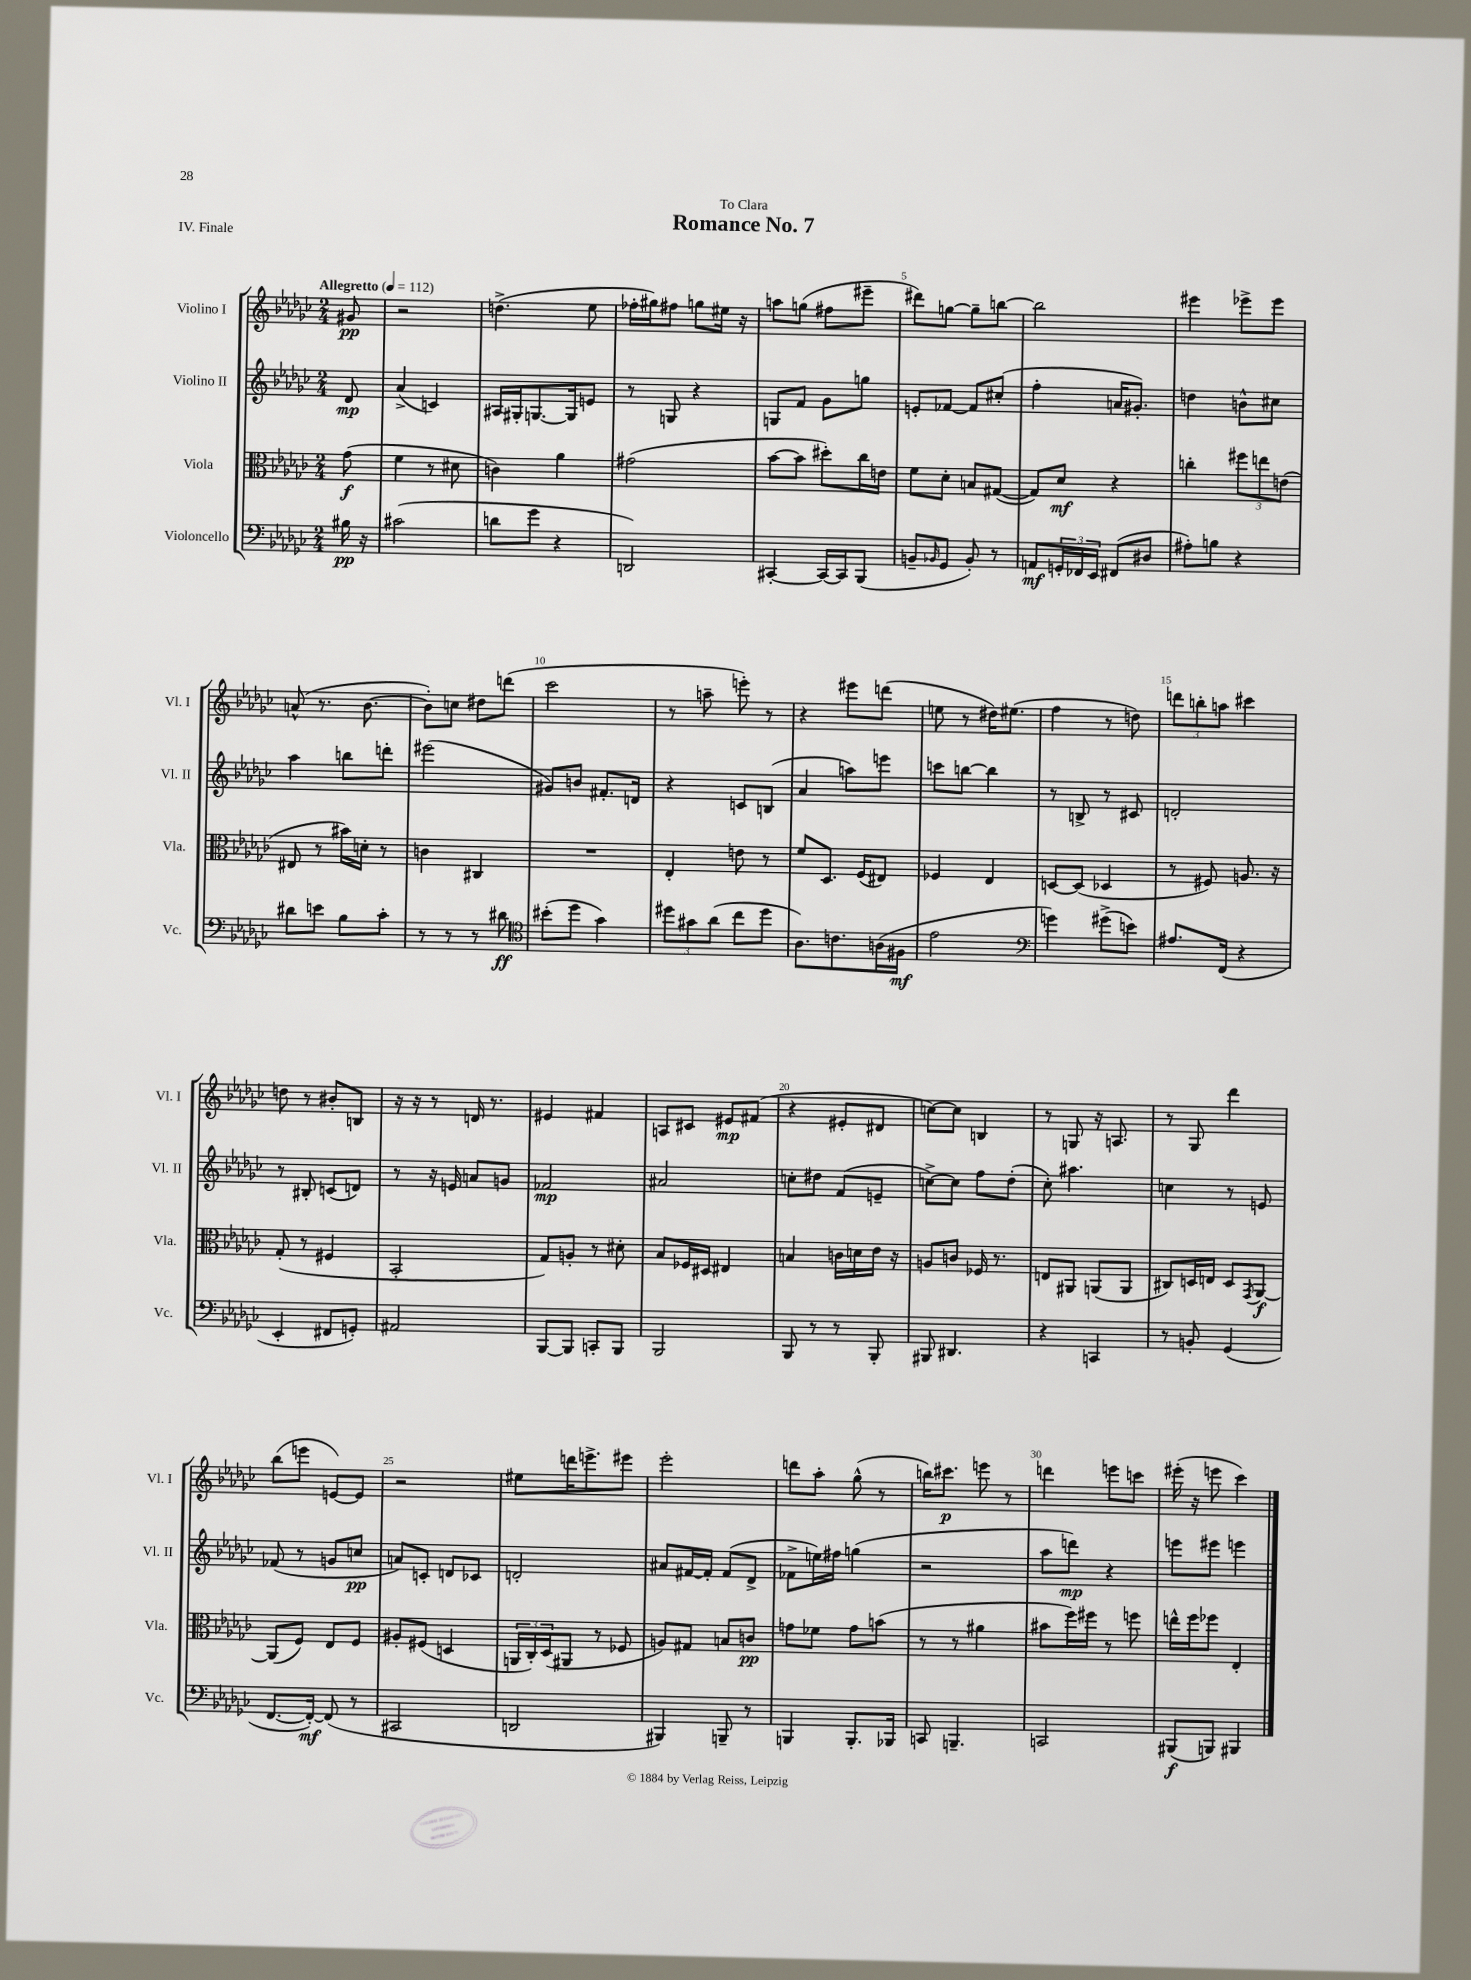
\header { title = "Romance No. 7" dedication = "To Clara" piece = "IV. Finale" }
<<
\new StaffGroup <<
\new Staff = "s0" \with { instrumentName = "Violino I" shortInstrumentName = "Vl. I" } {
    \clef treble \key ges \major \numericTimeSignature \time 2/4 \partial 8 \tempo "Allegretto" 4 = 112
    gis'8\pp |
    r2 |
    d''4.->( ees''8 |
    fes''16-. gis''16) fis''8 g''8 eis''16 r16 |
    a''8 g''8( fis''8 eis'''8-- |
    dis'''8) g''8~ g''8-- b''8~ |
    b''2 |
    eis'''4 ees'''8-> ees'''8 |
    a'8-^( r8. bes'8.~ |
    bes'8-.) c''8 dis''8 d'''8( |
    ces'''2 |
    r8 a''8-- e'''8-.) r8 |
    r4 eis'''8 d'''8( |
    e''8 r8 dis''16) eis''8.( |
    f''4 r8 d''8) |
    \tuplet 3/2 { d'''8 b''8-. a''8 } cis'''4 |
    d''8 r8 bis'8-. b8 |
    r16 r16 r8 d'16 r8. |
    eis'4 fis'4 |
    a8 cis'8 eis'8\mp fis'8( |
    r4 eis'8-. dis'8 |
    c''8~) c''8 b4 |
    r8 g8 r16 a8. |
    r8 ges8 des'''4 |
    bes''8( e'''8 e'8~) e'8 |
    r2 |
    eis''8 d'''16 e'''8.-> eis'''8 |
    ees'''2-. |
    d'''8 aes''8-. ges''8-^( r8 |
    b''16) cis'''8.\p e'''8 r8 |
    d'''4 e'''8 c'''8 |
    eis'''16-.( r16 e'''8 ces'''4) \bar "|." |
}
\new Staff = "s1" \with { instrumentName = "Violino II" shortInstrumentName = "Vl. II" } {
    \clef treble \key ges \major \numericTimeSignature \time 2/4 \partial 8
    des'8\mp |
    aes'4->( c'4) |
    ais16 gis16-. g8.~ g16 e'8 |
    r8 g8 r4 |
    g8 f'8 ges'8 g''8 |
    e'8-. fes'8~ fes'8 cis''8-.( |
    f''4-. a'16 gis'8.-.) |
    d''4 b'8-^ cis''8 |
    aes''4 b''8 d'''8-. |
    eis'''2( |
    gis'8) b'8 fis'8.-. d'16 |
    r4 c'8 b8( |
    aes'4 a''8) e'''8 |
    c'''8 b''8~ b''4 |
    r8 b8-> r8 cis'8 |
    d'2-. |
    r8 bis8-. c'8( d'8) |
    r8 r16 e'16 a'8 g'8 |
    fes'2\mp |
    ais'2 |
    c''8-. dis''8 f'8( e'8-- |
    c''8~->) c''8 f''8 des''8-.( |
    ces''8-.) ais''4. |
    c''4 r8 e'8 |
    fes'8( r8 g'8 c''8\pp |
    a'8) c'8-. d'8 ces'8 |
    d'2-. |
    ais'8 fis'16~ fis'16-. fis'8( des'8-> |
    fes'8-> e''16) fis''16 g''4( |
    r2 |
    aes''8 d'''8\mp) r4 |
    e'''8 eis'''8 e'''4 \bar "|." |
}
\new Staff = "s2" \with { instrumentName = "Viola" shortInstrumentName = "Vla." } {
    \clef alto \key ges \major \numericTimeSignature \time 2/4 \partial 8
    ges'8\f( |
    f'4 r8 dis'8 |
    c'4) aes'4 |
    gis'2( |
    bes'8~ bes'8 dis''8-.) ces''16 e'16 |
    f'8 des'8-. b8 gis8~( |
    gis8) des'8\mf r4 |
    c''4-. \tuplet 3/2 { fis''8 e''8 e'8( } |
    eis8 r8 bis'16) d'16-. r8 |
    c'4 cis4 |
    R2 |
    ees4-. e'8 r8 |
    f'8 des8. f16( eis8) |
    fes4 ees4 |
    d8~ d8( des4 |
    r8 fis8) a8. r16 |
    ges8-.( r8 fis4 |
    bes,2-. |
    ges8) a8-. r8 dis'8-. |
    bes8 fes16 dis16 eis4 |
    b4 c'16 d'16 ees'16 r16 |
    a8 c'8 fes16 r8. |
    e8 ais,8 a,8( a,8 |
    cis8) d16 e16 d8 \acciaccatura { ges,8 } aes,8~\f |
    aes,8( f8) ees8 f8 |
    ais8-. fis8( d4 |
    \tuplet 3/2 { a,16 ces16-.) des16( } ais,8 r8 fes8 |
    a8) gis8 b8 c'8\pp |
    g'8 fes'8 g'8 b'8( |
    r8 r8 ais'4 |
    bis'8 f''16) fis''16 r8 f''8 |
    e''16-^ f''16 fes''8 ees4-. \bar "|." |
}
\new Staff = "s3" \with { instrumentName = "Violoncello" shortInstrumentName = "Vc." } {
    \clef bass \key ges \major \numericTimeSignature \time 2/4 \partial 8
    bis16\pp r16 |
    cis'2( |
    d'8 ges'8 r4 |
    d,2) |
    cis,4~-. cis,16~ cis,16 bes,,8( |
    b,8-- \grace { bes,16 } ges,8 bes,8-.) r8 |
    a,8\mf \tuplet 3/2 { g,16-. fes,16 ees,16 } fis,8( dis8 |
    ais8-.) b8 r4 |
    dis'8 e'8 bes8 ces'8-. |
    r8 r8 r8 dis'8\ff |
    \clef tenor bis'8-.( des''8 ges'4) |
    \tuplet 3/2 { dis''8 gis'8 aes'8( } ces''8 dis''8 |
    aes8.) c'8. a16( fis16\mf |
    ees'2 |
    \clef bass g'4) gis'8->( e'8) |
    ais8. f,16( r4 |
    ees,4-. fis,8 g,8-.) |
    ais,2 |
    bes,,8~ bes,,8 c,8-. bes,,8 |
    bes,,2 |
    bes,,8 r8 r8 bes,,8-. |
    bis,,8 dis,4. |
    r4 c,4 |
    r8 b,8-. ges,4( |
    f,8.~ f,16~-.\mf) f,8( r8 |
    cis,2 |
    d,2 |
    bis,,4) b,,8-- r8 |
    b,,4 b,,8.-. bes,,16 |
    c,8 b,,4.-- |
    c,2 |
    bis,,8\f( b,,8) bis,,4 \bar "|." |
}
>>
>>
\layout { \context { \Score \override BarNumber.break-visibility = ##(#f #t #t) barNumberVisibility = #(every-nth-bar-number-visible 5) } }
